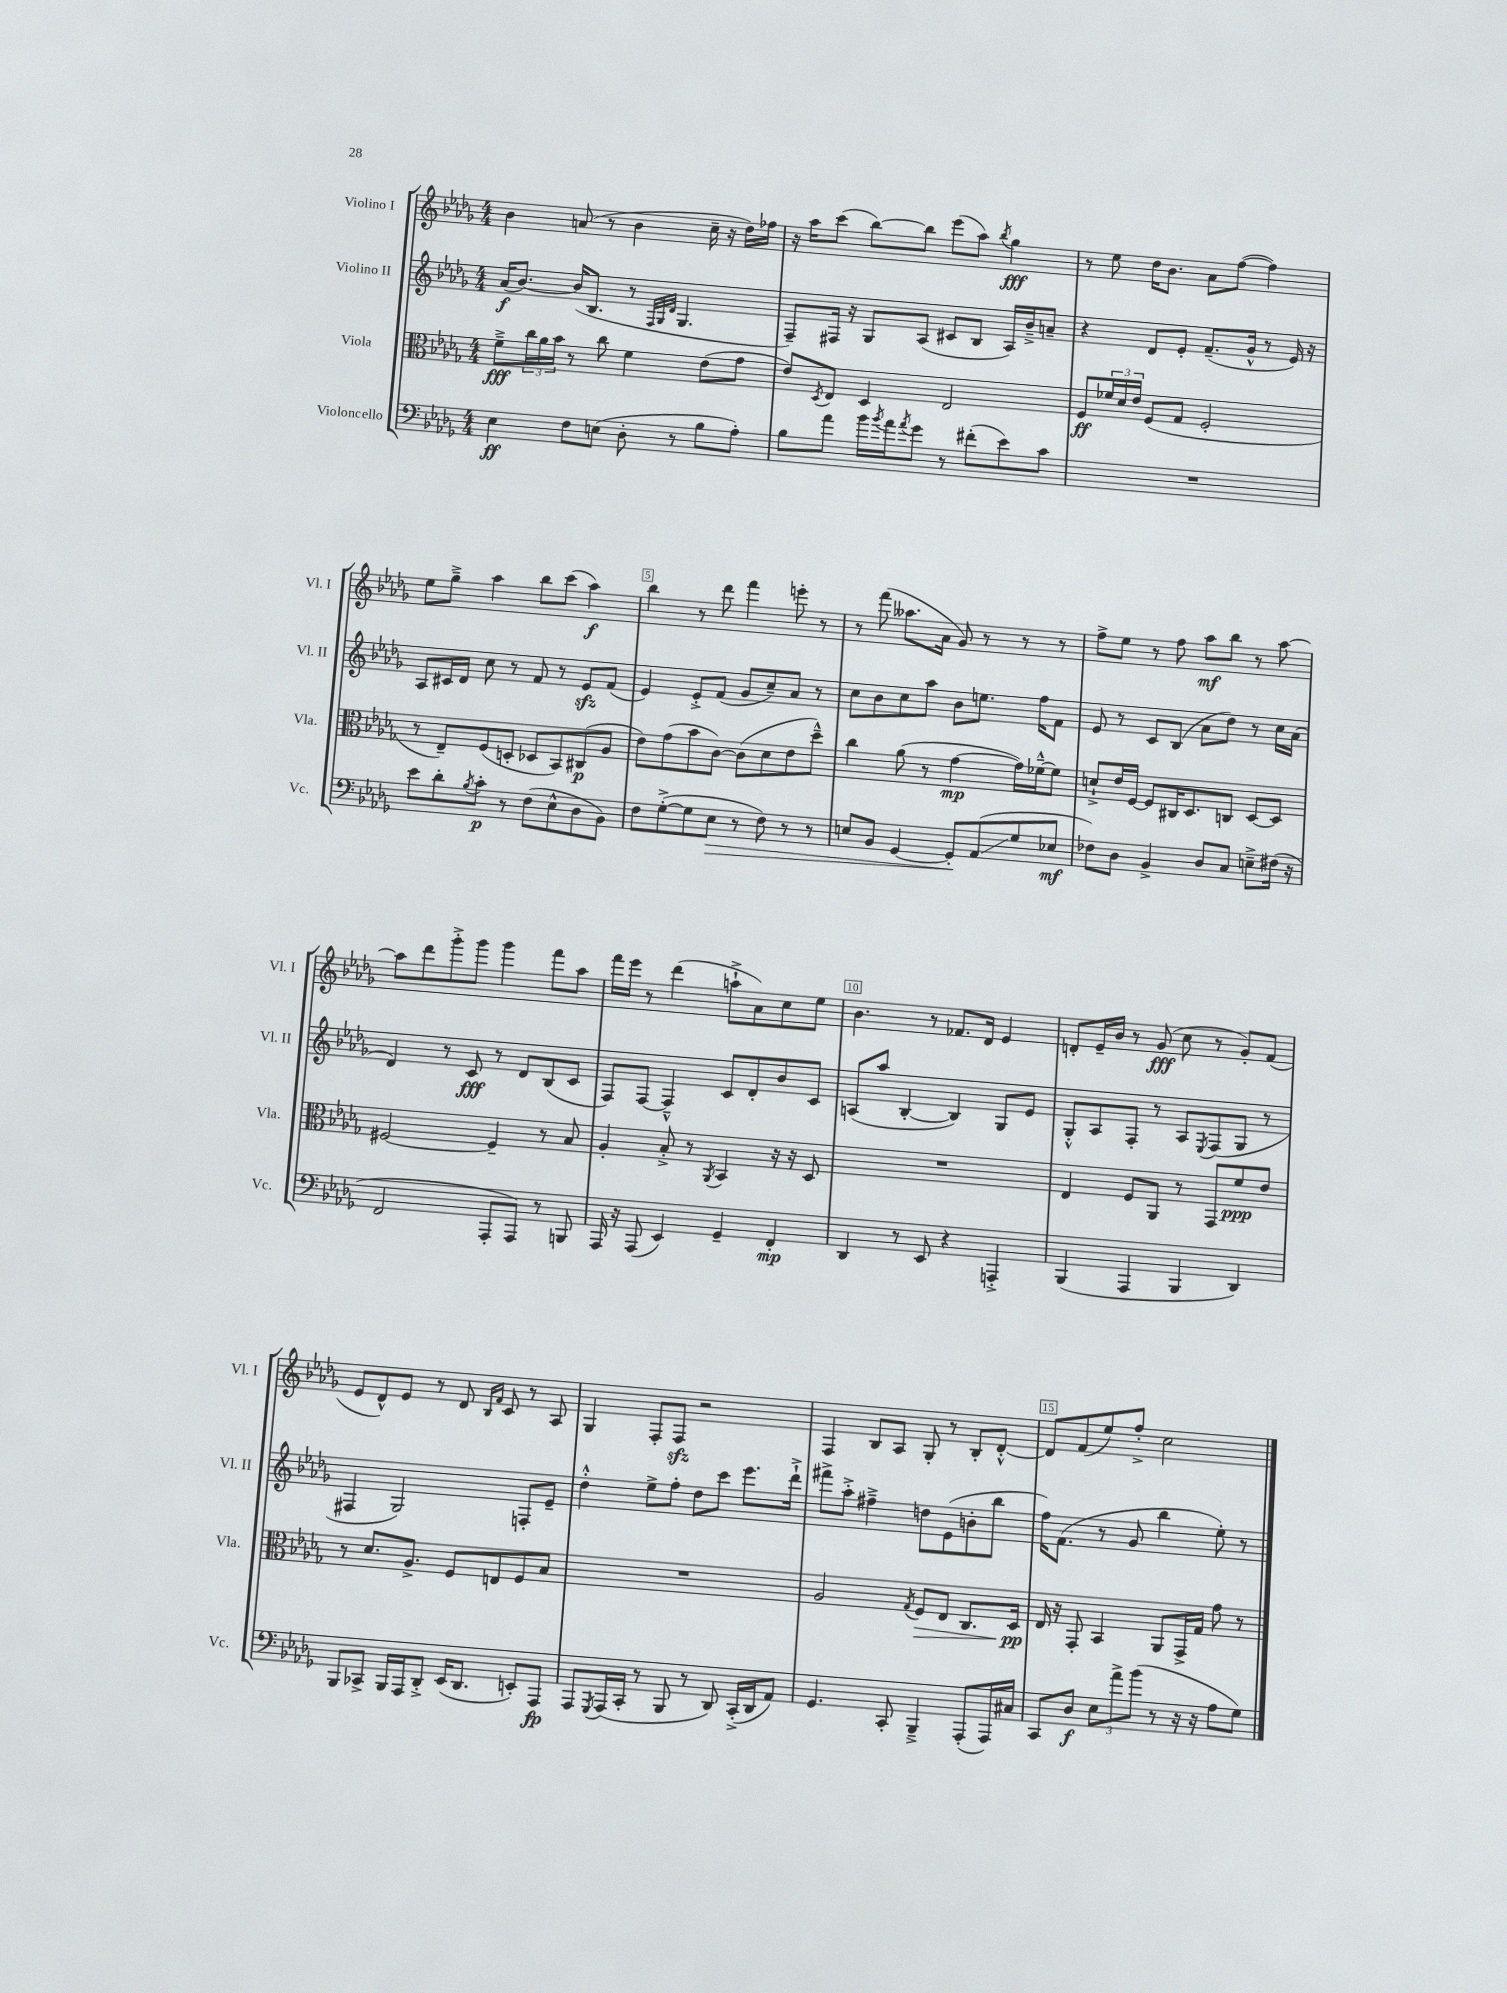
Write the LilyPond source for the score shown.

<<
\new StaffGroup <<
\new Staff = "s0" \with { instrumentName = "Violino I" shortInstrumentName = "Vl. I" } {
    \clef treble \key des \major \numericTimeSignature \time 4/4
    bes'4 a'8( r8 bes'4 c''16-- r16 des''16) fes''16 |
    r16 aes''16 c'''8( bes''8~) bes''8 ees'''8( aes''8) \acciaccatura { bes''8 } ges''4\fff |
    r8 ees''8 des''16 bes'8. aes'8 f''8~( f''4) |
    ees''8 ges''8---> aes''4 bes''8 c'''8( aes''4\f) |
    bes''4 r8 des'''8 f'''4 e'''8-. r8 |
    r8 f'''8( aeses''8. aes'16 ges'8) r8 r8 r8 |
    f''8-> ees''8 r8 f''8 aes''8\mf bes''8 r8 aes''8~ |
    aes''8 des'''8 ges'''8-.-> ges'''8 ges'''4 f'''8 aes''8 |
    f'''16 ees'''16 r8 des'''4( a''8-!-> aes'8) c''8 ees''8 |
    bes'4. r8 fes'8. des'16 ees'4 |
    d'8-. ees'16-- bes'16 r8 ges'8\fff( c''8 r8 ges'8-.) f'8( |
    ees'8 des'8-^) ees'8 r8 des'8 \grace { bes16 f'16 } c'8 r8 aes8 |
    ges4 f8-. f8\sfz r2 |
    f4 bes8 aes8 ges8-. r8 bes8-. des'8~-.-^ |
    des'8 f'8( ees''8) f''8-.-> c''2 \bar "|." |
}
\new Staff = "s1" \with { instrumentName = "Violino II" shortInstrumentName = "Vl. II" } {
    \clef treble \key des \major \numericTimeSignature \time 4/4
    aes'16\f( bes'8.~) bes'16( bes8. r8 \grace { f32 ges32 des'32 } ges4. |
    f8--) fis16 r16 ges8 aes8( cis'8 bes8 aes16) bes'16---> a'8-- |
    r4 des'8 ees'8-. f'8.--( ges'16-^ r8 ees'16) r16 |
    aes8 cis'16 des'16 c''8 r8 f'8 r8 ees'8\sfz f'8( |
    ees'4) ees'8-.-> f'8( ges'8 c''8--) aes'8 r8 |
    c''8 bes'8 c''8 aes''8 bes'8 e''8. f''16 f'8 |
    ees'8 r8 c'8 bes8( aes'8 des''8) r8 c''16 aes'16( |
    des'4) r8 c'8\fff r8 des'8 bes8( c'8 |
    f8) f8~ f4---^ c'8 des'8-. bes'8 c'8 |
    a8( aes''8 bes4~-. bes4) ges8 ees'8 |
    ges8-.-^ aes8 f8-. r8 aes8 \acciaccatura { ees8 } f8( ges8 r8 |
    fis4 ges2) f8-. ees'8-- |
    des''4-.-^ ees''8-> f''8-. des''8 c'''8 ees'''8. des'''16-!-> |
    fis'''8-> aes''8-.-> fis''4---> d''8 ees'8( b'8-. bes''8 |
    f''16) f'8.( r8 ges'8 bes''4 ees''8-.) r8 \bar "|." |
}
\new Staff = "s2" \with { instrumentName = "Viola" shortInstrumentName = "Vla." } {
    \clef alto \key des \major \numericTimeSignature \time 4/4
    f'8--->\fff \tuplet 3/2 { c''16 aes'16 bes'16 } r8 c''8 f'4 ees'8( ges'8 |
    ees'8) \acciaccatura { des8 } ees8 des4 ees2 |
    f8\ff \tuplet 3/2 { fes'16 des'16 ees'16 } f8( ges8 f2-. |
    r8 ees8--) f8( d8-. des8 bes,8) cis8\p( aes8 |
    ees'8) ges'8( bes'8 c'8~) c'8( des'8 ees'8 des''8---^) |
    c''4 aes'8( r8 ges'4~\mp ges'16) fes'16~---^ fes'8 |
    d'8-!-> ees'16 f16~ f8 cis16 des8. c8 des8~ des8 |
    fis2~ fis4-- r8 bes8 |
    aes4-. bes8-.-> r8 \acciaccatura { aes,8 } bes,4 r16 r16 des8 |
    R1 |
    ees4 f8 aes,8 r8 ges,8 f'8\ppp ees'8 |
    r8 des'8. aes8.-> f8 e8 f8 bes8 |
    R1 |
    aes2 \acciaccatura { ges8 } f8\> ees8 c8. des16\pp\! |
    ees16 r16 ges,8-. bes,4 aes,8 ges,16-> ges16 ges'8 r8 \bar "|." |
}
\new Staff = "s3" \with { instrumentName = "Violoncello" shortInstrumentName = "Vc." } {
    \clef bass \key des \major \numericTimeSignature \time 4/4
    ees4\ff f8 e8( des8-. r8 bes8 aes8-.) |
    bes8 aes'8 bes'16 \acciaccatura { bes'8 } aes'16 \acciaccatura { aes'8 } ges'8 r8 fis'8-.( ees'8) c'8 |
    R1 |
    ees'8 des'8-. \acciaccatura { bes8 } c'8-.\p r8 f8( ees8-^ des8 bes,8) |
    f8 ges8~-.->( ges8 ees8\> r8 f8) r8 r8 |
    e8 bes,8 ges,4~ ges,8-.\! aes,8\glissando( ges8 ees8\mf |
    fes8) des8 bes,4-> des8 c8 e8---> fis16( r16 |
    f,2 aes,,8-. aes,,8) r8 b,,8 |
    aes,,16 r16 aes,,8( ees,4) ges,4-- f,4-.\mp |
    des,4 r8 ees,8 r4 a,,4-.-> |
    bes,,4( aes,,4 bes,,4 des,4) |
    bes,,8 ces,8-> bes,,16 aes,,16 des,8-.-> ees,16( des,8. e,8-.) aes,,8\fp |
    aes,,8 \acciaccatura { ges,,8 } aes,,16( c,16-. r8 bes,,8 r8 des,8) c,16-.->( des,16 aes,8) |
    ges,4. c,8-. bes,,4---> aes,,8-.( aes,,16) cis16 |
    c,8 des8\f \tuplet 3/2 { ees8 aes'8-> bes'8( } r8 r16 r16 aes8 ges8) \bar "|." |
}
>>
>>
\layout { \context { \Score \override BarNumber.break-visibility = ##(#f #t #t) barNumberVisibility = #(every-nth-bar-number-visible 5) \override BarNumber.stencil = #(make-stencil-boxer 0.1 0.3 ly:text-interface::print) } }
